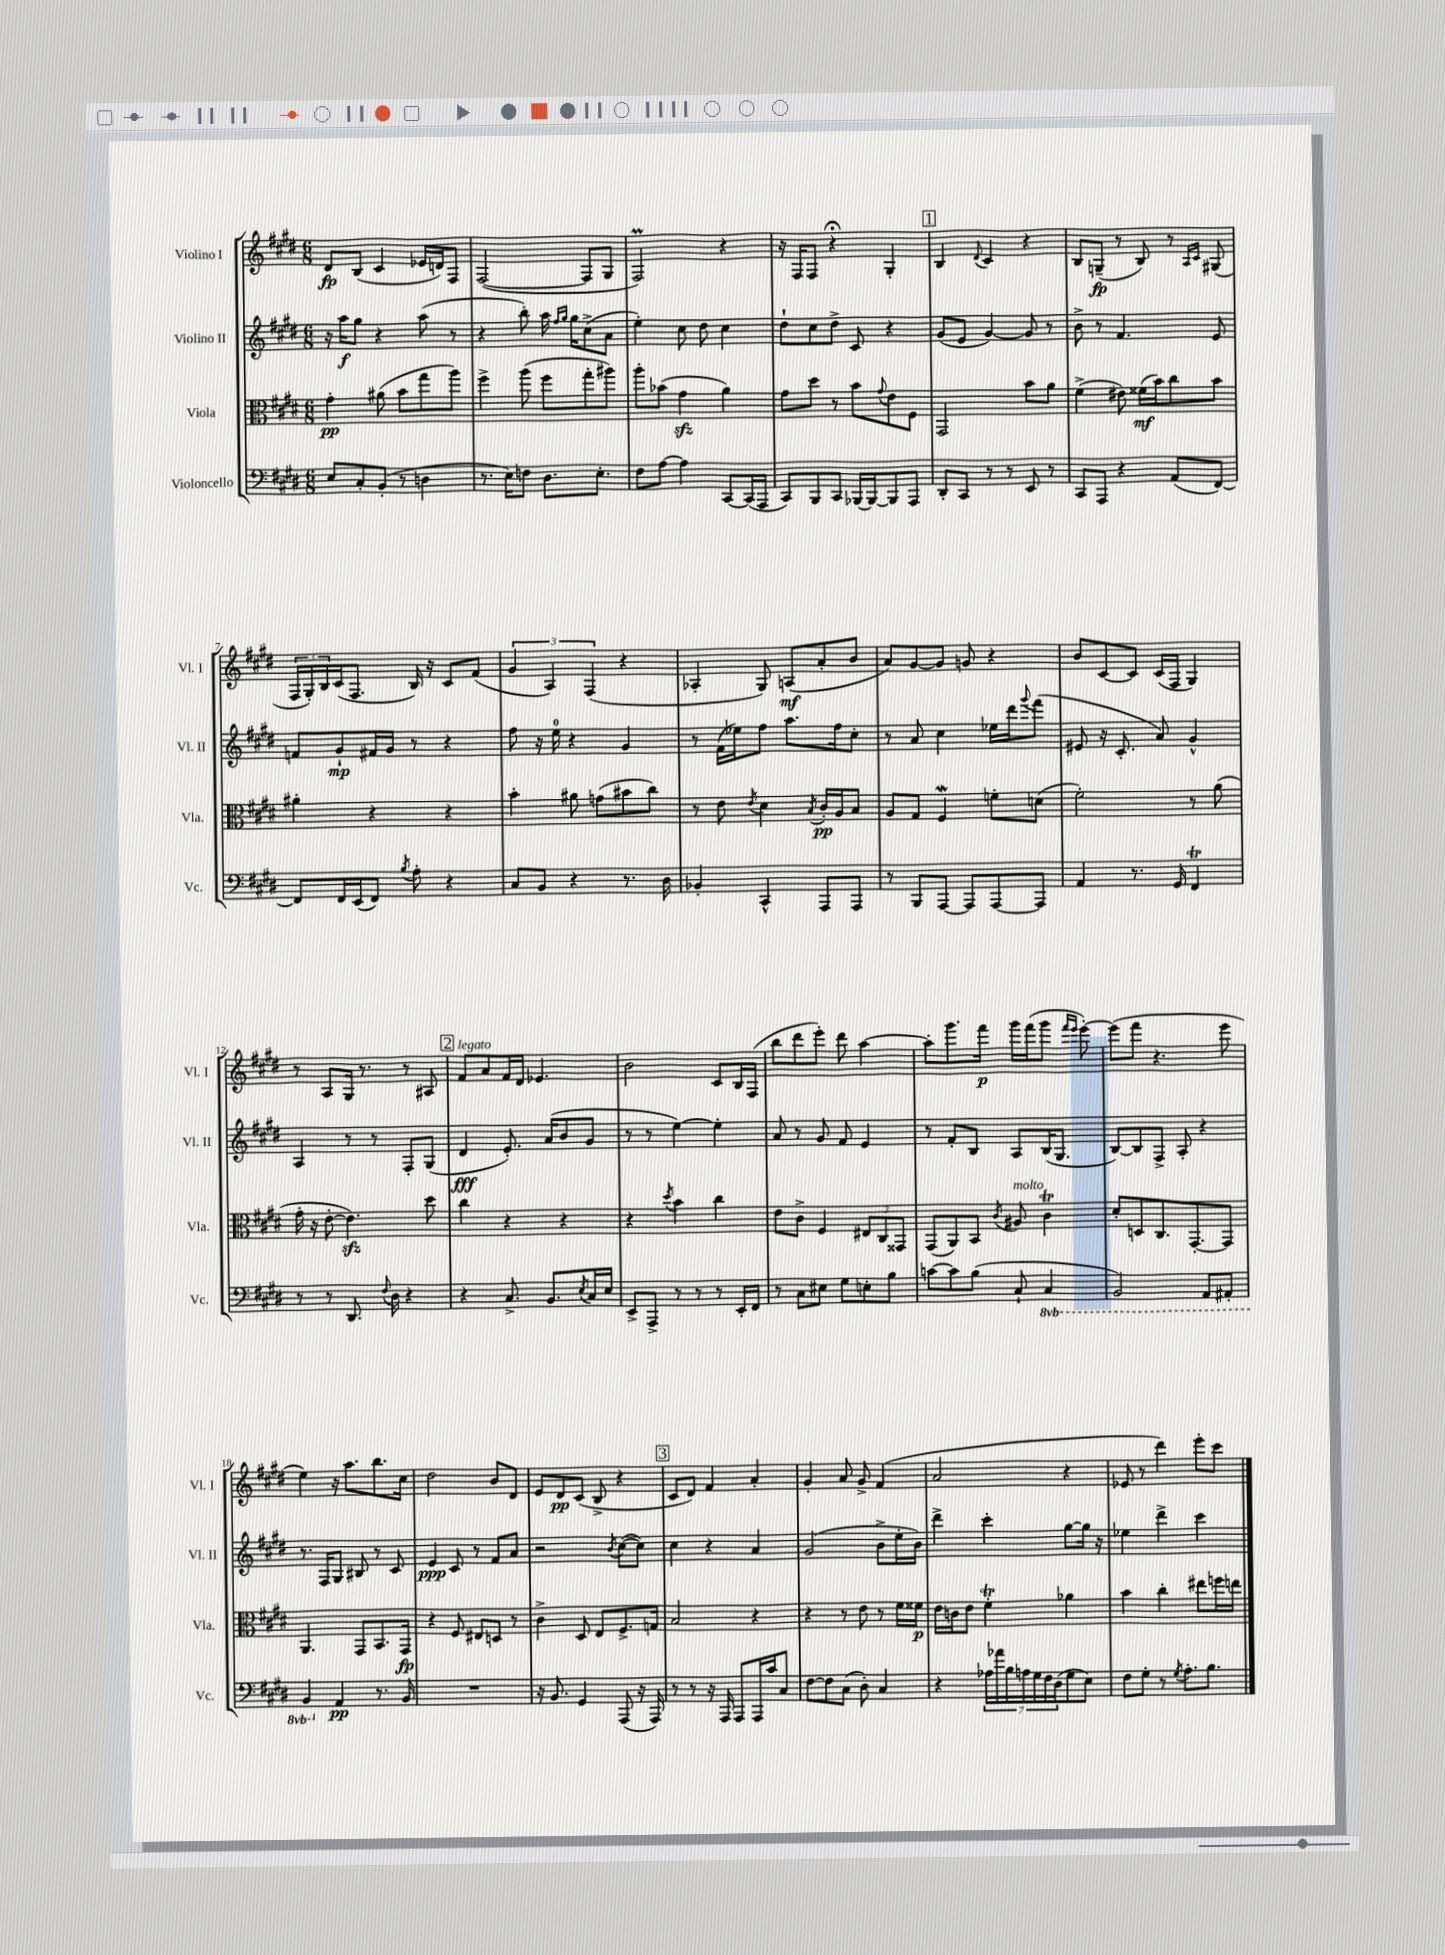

**kern	**dynam	**kern	**dynam	**kern	**dynam	**kern	**dynam
*part4	*part4	*part3	*part3	*part2	*part2	*part1	*part1
*staff4	*staff4	*staff3	*staff3	*staff2	*staff2	*staff1	*staff1
*I"Violoncello	*	*I"Viola	*	*I"Violino II	*	*I"Violino I	*
*I'Vc.	*	*I'Vla.	*	*I'Vl. II	*	*I'Vl. I	*
*clefF4	*	*clefC3	*	*clefG2	*	*clefG2	*
*k[f#c#g#d#]	*	*k[f#c#g#d#]	*	*k[f#c#g#d#]	*	*k[f#c#g#d#]	*
*M6/8	*	*M6/8	*	*M6/8	*	*M6/8	*
=1	=1	=1	=1	=1	=1	=1	=1
8E/L	.	4g#'\	pp	16r	.	8d#/L	fp
.	.	.	.	16aa\KL	f	.	.
8C#'/	.	.	.	8gg#\J	.	(8B/J	.
(8BB'/J	.	(8a#X\	.	4r	.	4c#/	.
8r	.	8b\L	.	.	.	.	.
4Dn\	.	8gg#\	.	(8aa\	.	16e-X/LL	.
.	.	.	.	.	.	16dn/J)	.
.	.	8aa\J)	.	8r	.	8F#/J	.
=2	=2	=2	=2	=2	=2	=2	=2
8.r	.	4ff#^\	.	4r	.	([2F#/	.
16E\KL)	.	.	.	.	.	.	.
8Fn\J	.	(8aa\	.	8bb'\)	.	.	.
8.D#\L	.	8ff#\L	.	16aa\	.	.	.
.	.	.	.	16qqff#/LL	.	.	.
.	.	.	.	16qqgg#/JJ	.	.	.
.	.	.	.	16gg#\KL	.	.	.
.	.	8gg#'\	.	(8cc#^\	.	8F#/L]	.
8.E'\J	.	.	.	.	.	.	.
.	.	8aa#X\J)	.	8a\J	.	8G#/J	.
=3	=3	=3	=3	=3	=3	=3	=3
8F#\L	.	8aa'\L	.	4ee'\)	.	2F#M/)	.
[8A\J	.	(8b-X\J	.	.	.	.	.
4A\]	.	4g#zz\	.	8cc#\	.	.	.
.	.	.	.	8dd#\	.	.	.
[8CC#/L	.	4a\)	.	4cc#\	.	4r	.
(16CC#/L]	.	.	.	.	.	.	.
16AAA/JJ	.	.	.	.	.	.	.
=4	=4	=4	=4	=4	=4	=4	=4
8CC#/L)	.	8g#\L	.	8dd#`\L	.	16r	.
.	.	.	.	.	.	16F#/KL	.
8BBB/	.	8dd#\J	.	8cc#\	.	8F#/J	.
8CC#/J	.	8r	.	8dd#^\J	.	4r;<	.
[16BBB-X/LL	.	8b\L	.	8c#/	.	.	.
16BBB-/J_	.	.	.	.	.	.	.
.	.	8qqg#/	.	.	.	.	.
8BBB-/]	.	8e\	.	4r	.	4G#'/	.
8AAA/J	.	8F#\J	.	.	.	.	.
!!LO:REH:place=s1:t=1
=5	=5	=5	=5	=5	=5	=5	=5
8DD#'/L	.	2GG#/	.	(8g#/L	.	4B/	.
8CC#/J	.	.	.	8e/J	.	.	.
.	.	.	.	.	.	8qqd#/	.
8r	.	.	.	[4g#/)	.	4c#/	.
8r	.	.	.	.	.	.	.
8EE/	.	8b\L	.	8g#/]	.	4r	.
8r	.	8a\J	.	8r	.	.	.
=6	=6	=6	=6	=6	=6	=6	=6
8CC#/L	.	(4f#^\	.	8b^\	.	8B/L	.
8AAA/J	.	.	.	8r	.	(8Gn~/J	fp
4r	.	8e#X\)	.	4.f#/	.	8r	.
.	.	(16f##X\LL	mf	.	.	8B/)	.
.	.	16b\J)	.	.	.	.	.
(8AA/L	.	8cc#\	.	.	.	8r	.
.	.	.	.	.	.	16qqA/LL	.
.	.	.	.	.	.	16qqc#/JJ	.
[8FF#/J)	.	8b\J	.	8e/	.	(8G#X/	.
!!LO:LB:g=z
=7	=7	=7	=7	=7	=7	=7	=7
8FF#/L]	.	4a#X'\	.	8fn/L	.	24F#/LL	.
.	.	.	.	.	.	24G#'/)	.
.	.	.	.	.	.	24B/	.
16FF#/L	.	.	.	8g#`/	mp	(16c#/J	.
(16EE/J	.	.	.	.	.	8.F#/J	.
8FF#/J)	.	4r	.	16f#X/L	.	.	.
.	.	.	.	16g#/JJ	.	.	.
8qB/	.	.	.	.	.	.	.
8A'\	.	.	.	8r	.	16B/)	.
.	.	.	.	.	.	16r	.
4r	.	4r	.	4r	.	8c#/L	.
.	.	.	.	.	.	(8f#/J	.
=8	=8	=8	=8	=8	=8	=8	=8
8C#/L	.	4b'\	.	8ff#\	.	6g#/	.
8BB/J	.	.	.	16r	.	.	.
.	.	.	.	.	.	6A/)	.
.	.	.	.	16ee\	.	.	.
4r	.	8a#X\	.	4r	.	.	.
.	.	.	.	.	.	(6F#/	.
.	.	(8gn\L	.	.	.	.	.
8.r	.	8b#X\	.	4g#/	.	4r	.
.	.	8cc#\J)	.	.	.	.	.
16D#\	.	.	.	.	.	.	.
=9	=9	=9	=9	=9	=9	=9	=9
4BB-X'/	.	8r	.	8r	.	4A-X'/	.
.	.	8e\	.	(16f#\LL	.	.	.
.	.	.	.	16ee-X\J)	.	.	.
.	.	8qe/	.	.	.	.	.
4CC#^^/	.	4d#\	.	8ff#\J	.	8G#/)	.
.	.	.	.	8.aa\L	.	(8An/L	mf
.	.	8qB/	.	.	.	.	.
8AAA/L	.	16c#'/LL	pp	.	.	8a'/	.
.	.	16A/J	.	16ff#\k	.	.	.
8AAA/J	.	8B/J	.	8cc#'\J	.	8b/J	.
=10	=10	=10	=10	=10	=10	=10	=10
8r	.	8A/L	.	8r	.	8a/L)	.
8BBB/L	.	8G#/J	.	8a/	.	[8g#/	.
[8AAA/J	.	4F#W/	.	4cc#\	.	8g#/J]	.
8AAA/L]	.	.	.	.	.	8gn/	.
[8AAA/	.	8fn'\L	.	16ee-X\LL	.	4r	.
.	.	.	.	16ddd#\J	.	.	.
.	.	.	.	8qqggg#/	.	.	.
8AAA/J]	.	(8dn\J	.	(8fff#\J	.	.	.
=11	=11	=11	=11	=11	=11	=11	=11
4AA/	.	2f#'\)	.	8e#X/	.	8b/L	.
.	.	.	.	16r	.	[8c#/	.
.	.	.	.	8.c#'/	.	.	.
8.r	.	.	.	.	.	8c#/J]	.
.	.	.	.	8a/)	.	(16c#/LL	.
16GG#/	.	.	.	.	.	16F#/JJ	.
4FF#T/	.	8r	.	4g#^^/	.	4G#/)	.
.	.	(8a\	.	.	.	.	.
!!LO:LB:g=z
=12	=12	=12	=12	=12	=12	=12	=12
8r	.	16g#'\	.	4A/	.	8r	.
.	.	16r	.	.	.	.	.
8r	.	[8e'\	.	.	.	8A/L	.
8.DD#/	.	4.ezz\])	.	8r	.	16G#/Jk	.
.	.	.	.	.	.	8.r	.
.	.	.	.	8r	.	.	.
8qqF#/	.	.	.	.	.	.	.
16D#\	.	.	.	.	.	.	.
4r	.	.	.	8F#'/L	.	8r	.
.	.	8dd#\	.	(8G#/J	.	8A#X/	.
!!LO:REH:place=s1:t=2
=13	=13	=13	=13	=13	=13	=13	=13
!	!	!	!	!	!	!LO:TX:a:i:t=legato	!
4r	.	4cc#\	.	4d#/	fff	8f#/L	.
.	.	.	.	.	.	8a/	.
8.C#^/	.	4r	.	8.e'/)	.	16f#/L	.
.	.	.	.	.	.	16d#/JJ	.
.	.	.	.	.	.	4.e-X/	.
8.BB/L	.	.	.	(16a/KL	.	.	.
.	.	4r	.	8b/	.	.	.
8qE/	.	.	.	.	.	.	.
16C#/L	.	.	.	8g#/J	.	.	.
16E/JJ	.	.	.	.	.	.	.
=14	=14	=14	=14	=14	=14	=14	=14
8EE^/L	.	4r	.	8r	.	2b\	.
8AAA^/J	.	.	.	8r	.	.	.
.	.	8qdd#/	.	.	.	.	.
8r	.	4b\	.	[4ee\)	.	.	.
8r	.	.	.	.	.	.	.
8r	.	4cc#\	.	4ee'\]	.	8c#/L	.
16EE'/LL	.	.	.	.	.	16B/L	.
16FF#/JJ	.	.	.	.	.	(16F#/JJ	.
=15	=15	=15	=15	=15	=15	=15	=15
8r	.	8e\L	.	8a/	.	8bb\L	.
8C#\L	.	8c#^\J	.	8r	.	8ddd#\	.
8E#X\J	.	4F#/	.	8g#/	.	8eee'\J)	.
8G#\L	.	.	.	8f#/	.	8ddd#\	.
8En'\	.	12E#X/L	.	4e/	.	[4aa\	.
.	.	12C#/	.	.	.	.	.
8B\J	.	.	.	.	.	.	.
.	.	12GG##X/J	.	.	.	.	.
=16	=16	=16	=16	=16	=16	=16	=16
[8cn\L	.	(8GG#/L	.	8r	.	8aa'\L]	.
8c\]	.	8AA/)	.	8f#'/L	.	8.ggg#\	.
(8B\J	.	8BB/J	.	8B/J	.	.	.
.	.	.	.	.	.	16fff#\Jk	p
.	.	8qc#/	.	.	.	.	.
!	!	!LO:TX:a:i:t=molto	!	!	!	!	!
8C#`/	.	8A#X/	.	8A/L	.	16ggg#\LL	.
.	.	.	.	.	.	(16fff#\J	.
*8ba	*	*	*	*	*	*	*
4CC#/	.	4c#T\	.	(16B/K	.	8ggg#\J	.
.	.	.	.	8.G#/J	.	.	.
.	.	.	.	.	.	16qqfff#/LL	.
.	.	.	.	.	.	16qqeee/JJ	.
.	.	.	.	.	.	[8eee'\)	.
=17	=17	=17	=17	=17	=17	=17	=17
2BBB/)	.	8d#'/L	.	[8B/L)	.	(8eee\L]	.
.	.	8Dn/	.	8B/]	.	8fff#\J	.
.	.	8.C#/	.	8F#^/J	.	4.r	.
.	.	.	.	8A'/	.	.	.
.	.	[8.GG#'/	.	.	.	.	.
8AAA/L	.	.	.	4r	.	.	.
8AAA#X'/J	.	8GG#/J]	.	.	.	8eee\	.
!!LO:LB:g=z
=18	=18	=18	=18	=18	=18	=18	=18
4BBB/	.	4.AA/	.	8.r	.	4ee\)	.
.	.	.	.	16F#/KL	.	.	.
*X8ba	*	*	*	*	*	*	*
4AA/	pp	.	.	8G#/J	.	16r	.
.	.	.	.	.	.	8.aa\L	.
.	.	8GG#/L	.	8B#X/	.	.	.
8.r	.	8.BB/	.	8r	.	8.bb\	.
.	.	.	.	8c#/	.	.	.
16BB/	.	16GG#/Jk	fp	.	.	16cc#\Jk	.
=19	=19	=19	=19	=19	=19	=19	=19
2.r	.	4r	.	4e/	ppp	2dd#\	.
.	.	8F#/	.	8c#/	.	.	.
.	.	8E#X/L	.	8r	.	.	.
.	.	8Dn/J	.	8f#/L	.	8b/L	.
.	.	8r	.	8a/J	.	8d#/J	.
=20	=20	=20	=20	=20	=20	=20	=20
16r	.	4c#^\	.	2r	.	8e/L	.
8.BB/	.	.	.	.	.	.	.
.	.	.	.	.	.	8d#/	pp
4GG#/	.	8D#/	.	.	.	(8c#/J	.
.	.	8E/L	.	.	.	8B^/	.
.	.	.	.	8qb/	.	.	.
(8AAA/	.	8.F#^/	.	([8cc#\L	.	4r	.
16r	.	.	.	8cc#\J])	.	.	.
16AAA/)	.	16Gn/Jk	.	.	.	.	.
!!LO:REH:place=s1:t=3
=21	=21	=21	=21	=21	=21	=21	=21
8r	.	2B/	.	4cc#\	.	8c#/L	.
8r	.	.	.	.	.	8d#/J)	.
16r	.	.	.	4r	.	4f#/	.
16AAA/	.	.	.	.	.	.	.
8AAA/L	.	.	.	.	.	.	.
16AAA/L	.	4r	.	4a/	.	4a'/	.
16c#/J	.	.	.	.	.	.	.
8C#/J	.	.	.	.	.	.	.
=22	=22	=22	=22	=22	=22	=22	=22
[8F#\L	.	4r	.	(2g#/	.	4g#'/	.
8F#\]	.	.	.	.	.	.	.
(8C#\J	.	8r	.	.	.	8a/	.
8D#'\)	.	8e\	.	.	.	8g#^/	.
4C#/	.	8r	.	8b^\L	.	(4f#/	.
.	.	16f#\LL	.	16ee'\L	.	.	.
.	.	16f##X\JJ	p	16b\JJ)	.	.	.
=23	=23	=23	=23	=23	=23	=23	=23
4r	.	16e\LL	.	4ddd#^\	.	2a/	.
.	.	16cn\J	.	.	.	.	.
.	.	8e\J	.	.	.	.	.
28A-X\LL	.	4f#T'\	.	4ccc#'\	.	.	.
28a-X\	.	.	.	.	.	.	.
28B\	.	.	.	.	.	.	.
28An\	.	.	.	.	.	.	.
28G#\	.	.	.	.	.	.	.
28F#\	.	.	.	.	.	.	.
(28D#\J	.	.	.	.	.	.	.
8G#\	.	4a-X\	.	[8gg#\L	.	4r	.
8E\J)	.	.	.	16gg#\Jk]	.	.	.
.	.	.	.	16r	.	.	.
=24	=24	=24	=24	=24	=24	=24	=24
8F#\L	.	4b\	.	4ee-X\	.	8e-X/	.
8G#'\J	.	.	.	.	.	8r	.
8r	.	4cc#'\	.	4ddd#^\	.	4ddd#\)	.
8qG#/	.	.	.	.	.	.	.
8.A'\L	.	.	.	.	.	.	.
.	.	8ee#X\L	.	4ccc#\	.	8eee'\L	.
8.B\J	.	.	.	.	.	.	.
.	.	16ffn\L	.	.	.	8ccc#\J	.
.	.	16een\JJ	.	.	.	.	.
==	==	==	==	==	==	==	==
*-	*-	*-	*-	*-	*-	*-	*-
